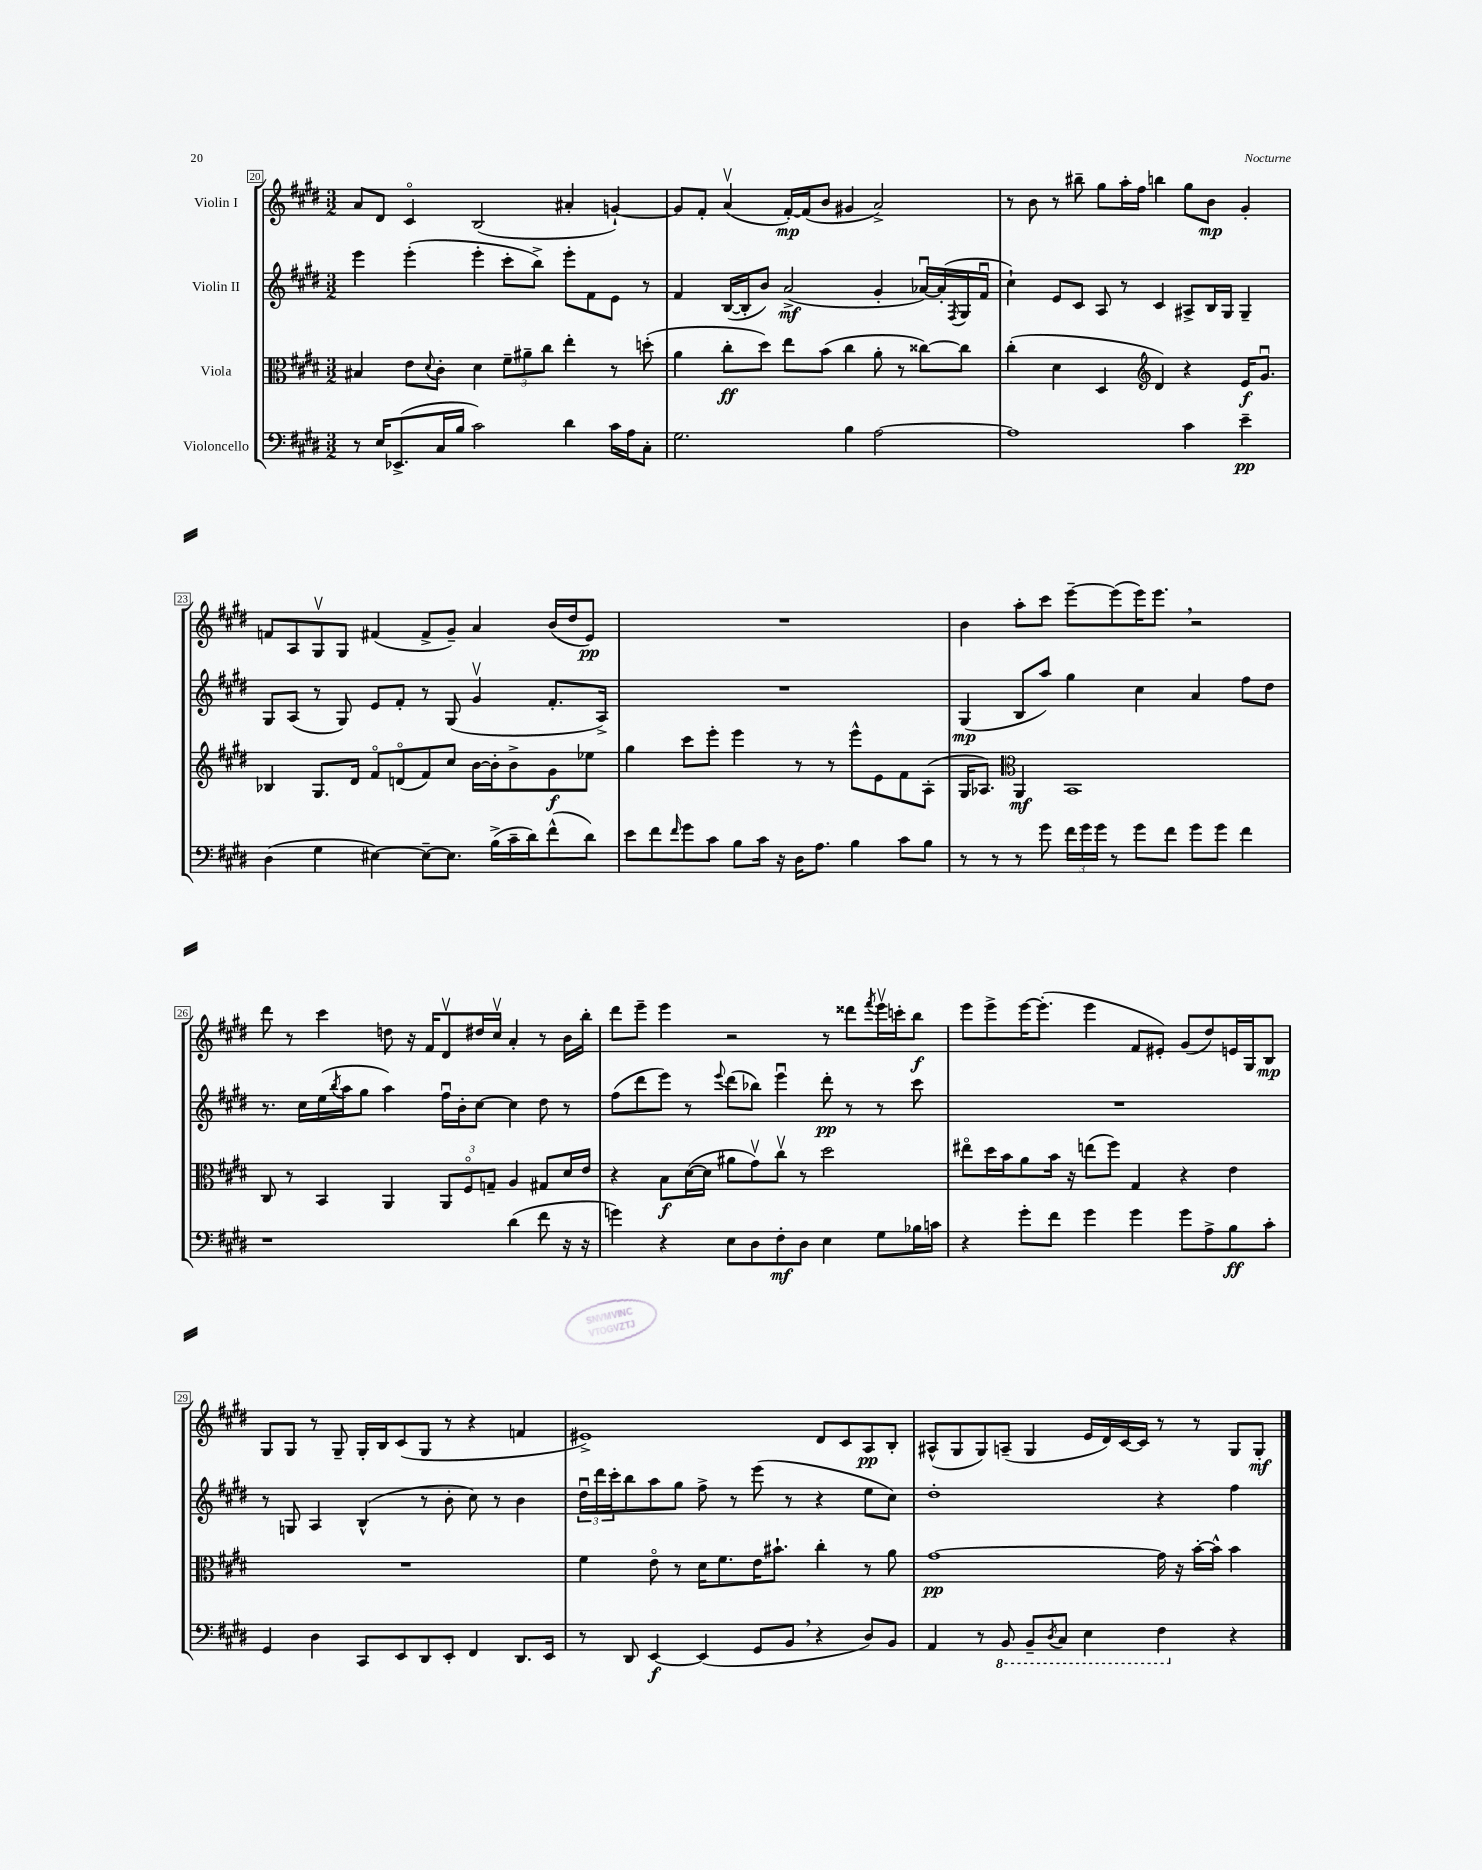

**kern	**dynam	**kern	**dynam	**kern	**dynam	**kern	**dynam
*part4	*part4	*part3	*part3	*part2	*part2	*part1	*part1
*staff4	*staff4	*staff3	*staff3	*staff2	*staff2	*staff1	*staff1
*I"Violoncello	*	*I"Viola	*	*I"Violin II	*	*I"Violin I	*
*clefF4	*	*clefC3	*	*clefG2	*	*clefG2	*
*k[f#c#g#d#]	*	*k[f#c#g#d#]	*	*k[f#c#g#d#]	*	*k[f#c#g#d#]	*
*M3/2	*	*M3/2	*	*M3/2	*	*M3/2	*
=20	=20	=20	=20	=20	=20	=20	=20
8r	.	4B#X/	.	4eee\	.	8a/L	.
16E/KL	.	.	.	.	.	8d#/J	.
(8.EE-X^/	.	.	.	.	.	.	.
.	.	8e\L	.	(4eee'\	.	4c#/	.
.	.	8qqd#/	.	.	.	.	.
16C#/L	.	8c#'\J	.	.	.	.	.
16B/JJ	.	.	.	.	.	.	.
2c#\)	.	4d#\	.	4eee'\	.	(2B/	.
.	.	12f#~\L	.	8ccc#'\L	.	.	.
.	.	12a#X~\	.	.	.	.	.
.	.	.	.	8bb^\J)	.	.	.
.	.	12cc#\J	.	.	.	.	.
4d#\	.	4ee'\	.	8eee'\L	.	4a#X'/	.
.	.	.	.	8f#\	.	.	.
16c#\LL	.	8r	.	8e\J	.	[4gn`/)	.
16A\J	.	.	.	.	.	.	.
8C#'\J	.	(8ddn'\	.	8r	.	.	.
=21	=21	=21	=21	=21	=21	=21	=21
2.G#\	.	4a\	.	4f#/	.	8g/L]	.
.	.	.	.	.	.	8f#'/J	.
.	.	8cc#'\L	ff	([16B/LL	.	(4av/	.
.	.	.	.	16B'/J]	.	.	.
.	.	8dd#\J)	.	8b/J)	.	.	.
.	.	8ee\L	.	(2a^/	mf	[16f#'/LL)	mp
.	.	.	.	.	.	(16f#/J]	.
.	.	(8b\J	.	.	.	8b/J	.
4B\	.	4cc#\	.	.	.	4g#X/	.
[2A\	.	8a'\	.	4g#'/	.	2a^/)	.
.	.	8r	.	.	.	.	.
.	.	[8cc##X\L)	.	[16a-Xu/LL)	.	.	.
.	.	.	.	(16a-'/]	.	.	.
.	.	.	.	8qF#/	.	.	.
.	.	8cc##\J]	.	16G#/	.	.	.
.	.	.	.	16f#u/JJ	.	.	.
=22	=22	=22	=22	=22	=22	=22	=22
1A]	.	(4cc#'\	.	4cc#`\)	.	8r	.
.	.	.	.	.	.	8b\	.
.	.	4d#\	.	8e/L	.	8r	.
.	.	.	.	8c#/J	.	8bb#X~\	.
.	.	4D#/	.	8A/	.	8gg#\L	.
.	.	.	.	8r	.	16aa'\L	.
.	.	.	.	.	.	16ff#\JJ	.
*	*	*clefG2	*	*	*	*	*
.	.	4d#/)	.	4c#/	.	4bbn\	.
4c#\	.	4r	.	8A#X^/L	.	8gg#\L	.
.	.	.	.	16B/L	.	8b\J	mp
.	.	.	.	16G#/JJ	.	.	.
4e~\	pp	16e/KL	f	4G#~/	.	4g#'/	.
.	.	8.g#u/J	.	.	.	.	.
!!LO:LB:g=z
=23	=23	=23	=23	=23	=23	=23	=23
(4D#\	.	4B-X/	.	8G#/L	.	8fn/L	.
.	.	.	.	(8A/J	.	8A/	.
4G#\	.	8.G#/L	.	8r	.	8G#v/	.
.	.	.	.	8G#/)	.	8G#/J	.
.	.	16d#/Jk	.	.	.	.	.
[4E#X\)	.	8f#/L	.	8e/L	.	(4f#X/	.
.	.	(8dn/	.	8f#'/J	.	.	.
8E#~\L_	.	8f#/)	.	8r	.	8f#^/L	.
8.E#\J]	.	8cc#/J	.	(8G#/	.	8g#~/J)	.
.	.	[16b\LL	.	4g#v/	.	4a/	.
(16B^\LL	.	16b'\J]	.	.	.	.	.
16c#~\	.	8b^\	.	.	.	.	.
16d#\J)	.	.	.	.	.	.	.
(8f#^^\	.	8g#\	f	8.f#'/L	.	(16b/LL	.
.	.	.	.	.	.	16dd#/J	.
8d#\J)	.	8ee-X\J	.	.	.	8e/J)	pp
.	.	.	.	16A^/Jk)	.	.	.
=24	=24	=24	=24	=24	=24	=24	=24
8e\L	.	4gg#\	.	1.r	.	1.r	.
8f#\	.	.	.	.	.	.	.
16qqf#/	.	.	.	.	.	.	.
8g#\	.	8ccc#\L	.	.	.	.	.
8c#\J	.	8eee'\J	.	.	.	.	.
8B\L	.	4eee\	.	.	.	.	.
16c#\Jk	.	.	.	.	.	.	.
16r	.	.	.	.	.	.	.
16D#\KL	.	8r	.	.	.	.	.
8.A\J	.	.	.	.	.	.	.
.	.	8r	.	.	.	.	.
4B\	.	8eee^^\L	.	.	.	.	.
.	.	8e\	.	.	.	.	.
8c#\L	.	8f#\	.	.	.	.	.
8B\J	.	(8A'\J	.	.	.	.	.
=25	=25	=25	=25	=25	=25	=25	=25
8r	.	16G#/KL	.	(4G#/	mp	4b\	.
.	.	8.A-X/J)	.	.	.	.	.
8r	.	.	.	.	.	.	.
*	*	*clefC3	*	*	*	*	*
8r	.	4AA/	mf	8B/L	.	8aa'\L	.
8g#\	.	.	.	8aa/J)	.	8ccc#\J	.
24f#\LL	.	1BB	.	4gg#\	.	[8eee~\L	.
24g#\	.	.	.	.	.	.	.
24g#\JJ	.	.	.	.	.	.	.
8r	.	.	.	.	.	(8eee\]	.
8g#\L	.	.	.	4cc#\	.	16eee\K)	.
.	.	.	.	.	.	8.eee,\J	.
8f#\J	.	.	.	.	.	.	.
8g#\L	.	.	.	4a/	.	2r	.
8g#\J	.	.	.	.	.	.	.
4f#\	.	.	.	8ff#\L	.	.	.
.	.	.	.	8dd#\J	.	.	.
!!LO:LB:g=z
=26	=26	=26	=26	=26	=26	=26	=26
1r	.	8C#/	.	8.r	.	8ddd#\	.
.	.	8r	.	.	.	8r	.
.	.	.	.	16cc#\LL	.	.	.
.	.	4BB/	.	(16ee\	.	4ccc#\	.
.	.	.	.	8qbb/	.	.	.
.	.	.	.	16aa\J	.	.	.
.	.	.	.	8gg#\J	.	.	.
.	.	4AA/	.	4aa\)	.	8ddn\	.
.	.	.	.	.	.	16r	.
.	.	.	.	.	.	16f#/KL	.
.	.	12AA/L	.	16ff#u\LL	.	8d#v/	.
.	.	.	.	16b'\J	.	.	.
.	.	12F#/	.	.	.	.	.
.	.	.	.	[8cc#\J	.	16dd#X/L	.
.	.	12Gn~/J	.	.	.	.	.
.	.	.	.	.	.	16cc#v/JJ	.
(4d#\	.	4A/	.	4cc#\]	.	4a'/	.
8f#\	.	8G#X/L	.	8dd#\	.	8r	.
16r	.	16d#/L	.	8r	.	16b\LL	.
16r	.	16e/JJ	.	.	.	16bb'\JJ	.
=27	=27	=27	=27	=27	=27	=27	=27
4gn\)	.	4r	.	(8ff#\L	.	8ddd#\L	.
.	.	.	.	8ddd#\	.	8eee~\J	.
4r	.	8B\L	f	8eee\J)	.	4eee\	.
.	.	([16d#\L	.	8r	.	.	.
.	.	16d#\JJ]	.	.	.	.	.
.	.	.	.	8qqeee/	.	.	.
8E\L	.	8a#X\L	.	(8ddd#\L	.	2r	.
8D#\	.	8g#v\)	.	8bb-X\J)	.	.	.
8F#'\	mf	8cc#v\J	.	4eeeu\	.	.	.
8D#\J	.	8r	.	.	.	.	.
4E\	.	2dd#\	.	8ddd#'\	pp	8r	.
.	.	.	.	8r	.	8ddd##X\L	.
.	.	.	.	.	.	8qfff#/	.
8G#\L	.	.	.	8r	.	16eeev\L	.
.	.	.	.	.	.	16cccn'\J	.
16B-X\L	.	.	.	8ccc#\	.	8bb\J	f
16cn\JJ	.	.	.	.	.	.	.
=28	=28	=28	=28	=28	=28	=28	=28
4r	.	8ee#X\L	.	1.r	.	8eee\L	.
.	.	16dd#\L	.	.	.	8eee^\	.
.	.	16b\J	.	.	.	.	.
8g#'\L	.	8a\	.	.	.	[16eee\K	.
.	.	.	.	.	.	(8.eee'\J]	.
8f#\J	.	16b\Jk	.	.	.	.	.
.	.	16r	.	.	.	.	.
4g#\	.	(8een\L	.	.	.	4eee\	.
.	.	8ff#\J)	.	.	.	.	.
4g#\	.	4G#/	.	.	.	8f#/L	.
.	.	.	.	.	.	8e#X'/J)	.
8g#\L	.	4r	.	.	.	(8g#/L	.
8A^\	.	.	.	.	.	8dd#/)	.
8B\	ff	4e\	.	.	.	16en/L	.
.	.	.	.	.	.	16G#/J	.
8c#'\J	.	.	.	.	.	8B/J	mp
!!LO:LB:g=z
=29	=29	=29	=29	=29	=29	=29	=29
4GG#/	.	1.r	.	8r	.	8G#/L	.
.	.	.	.	8Gn/	.	8G#/J	.
4D#\	.	.	.	4A/	.	8r	.
.	.	.	.	.	.	8G#~/	.
8CC#/L	.	.	.	(4B^^/	.	16G#'/LL	.
.	.	.	.	.	.	16B/J	.
8EE/	.	.	.	.	.	(8c#/	.
8DD#/	.	.	.	8r	.	8G#/J	.
8EE'/J	.	.	.	8b'\	.	8r	.
4FF#/	.	.	.	8cc#\)	.	4r	.
.	.	.	.	8r	.	.	.
8.DD#/L	.	.	.	4b\	.	4fn/	.
16EE/Jk	.	.	.	.	.	.	.
=30	=30	=30	=30	=30	=30	=30	=30
8r	.	4f#\	.	24dd#u\LL	.	1e#X^)	.
.	.	.	.	24ddd#\	.	.	.
.	.	.	.	24ccc#'\J	.	.	.
8DD#/	.	.	.	8bb\	.	.	.
[4EE/	f	8e\	.	8aa\	.	.	.
.	.	8r	.	8gg#\J	.	.	.
(4EE/]	.	16d#\KL	.	8ff#^\	.	.	.
.	.	8.f#\	.	.	.	.	.
.	.	.	.	8r	.	.	.
8GG#/L	.	16e\K	.	(8eee\	.	.	.
.	.	8.b#X`\J	.	.	.	.	.
8BB,/J	.	.	.	8r	.	.	.
4r	.	4cc#'\	.	4r	.	8d#/L	.
.	.	.	.	.	.	8c#/	.
8D#/L)	.	8r	.	8ee\L	.	8A/	pp
8BB/J	.	8a\	.	8cc#\J)	.	8B'/J	.
=31	=31	=31	=31	=31	=31	=31	=31
4AA/	.	[1g#	pp	1dd#'	.	(8A#X^^/L	.
.	.	.	.	.	.	8G#/	.
8r	.	.	.	.	.	8G#/)	.
*8ba	*	*	*	*	*	*	*
8BBB/	.	.	.	.	.	(8An~/J	.
8BBB~/L	.	.	.	.	.	4G#/	.
8qDD#/	.	.	.	.	.	.	.
8CC#/J	.	.	.	.	.	.	.
4EE\	.	.	.	.	.	16e/LL	.
.	.	.	.	.	.	16d#/)	.
.	.	.	.	.	.	[16c#/	.
.	.	.	.	.	.	16c#/JJ]	.
4FF#\	.	16g#\]	.	4r	.	8r	.
.	.	16r	.	.	.	.	.
.	.	[16b'\LL	.	.	.	8r	.
.	.	16b^^\JJ]	.	.	.	.	.
*X8ba	*	*	*	*	*	*	*
4r	.	4b\	.	4ff#\	.	8G#/L	.
.	.	.	.	.	.	8G#'/J	mf
==	==	==	==	==	==	==	==
*-	*-	*-	*-	*-	*-	*-	*-
